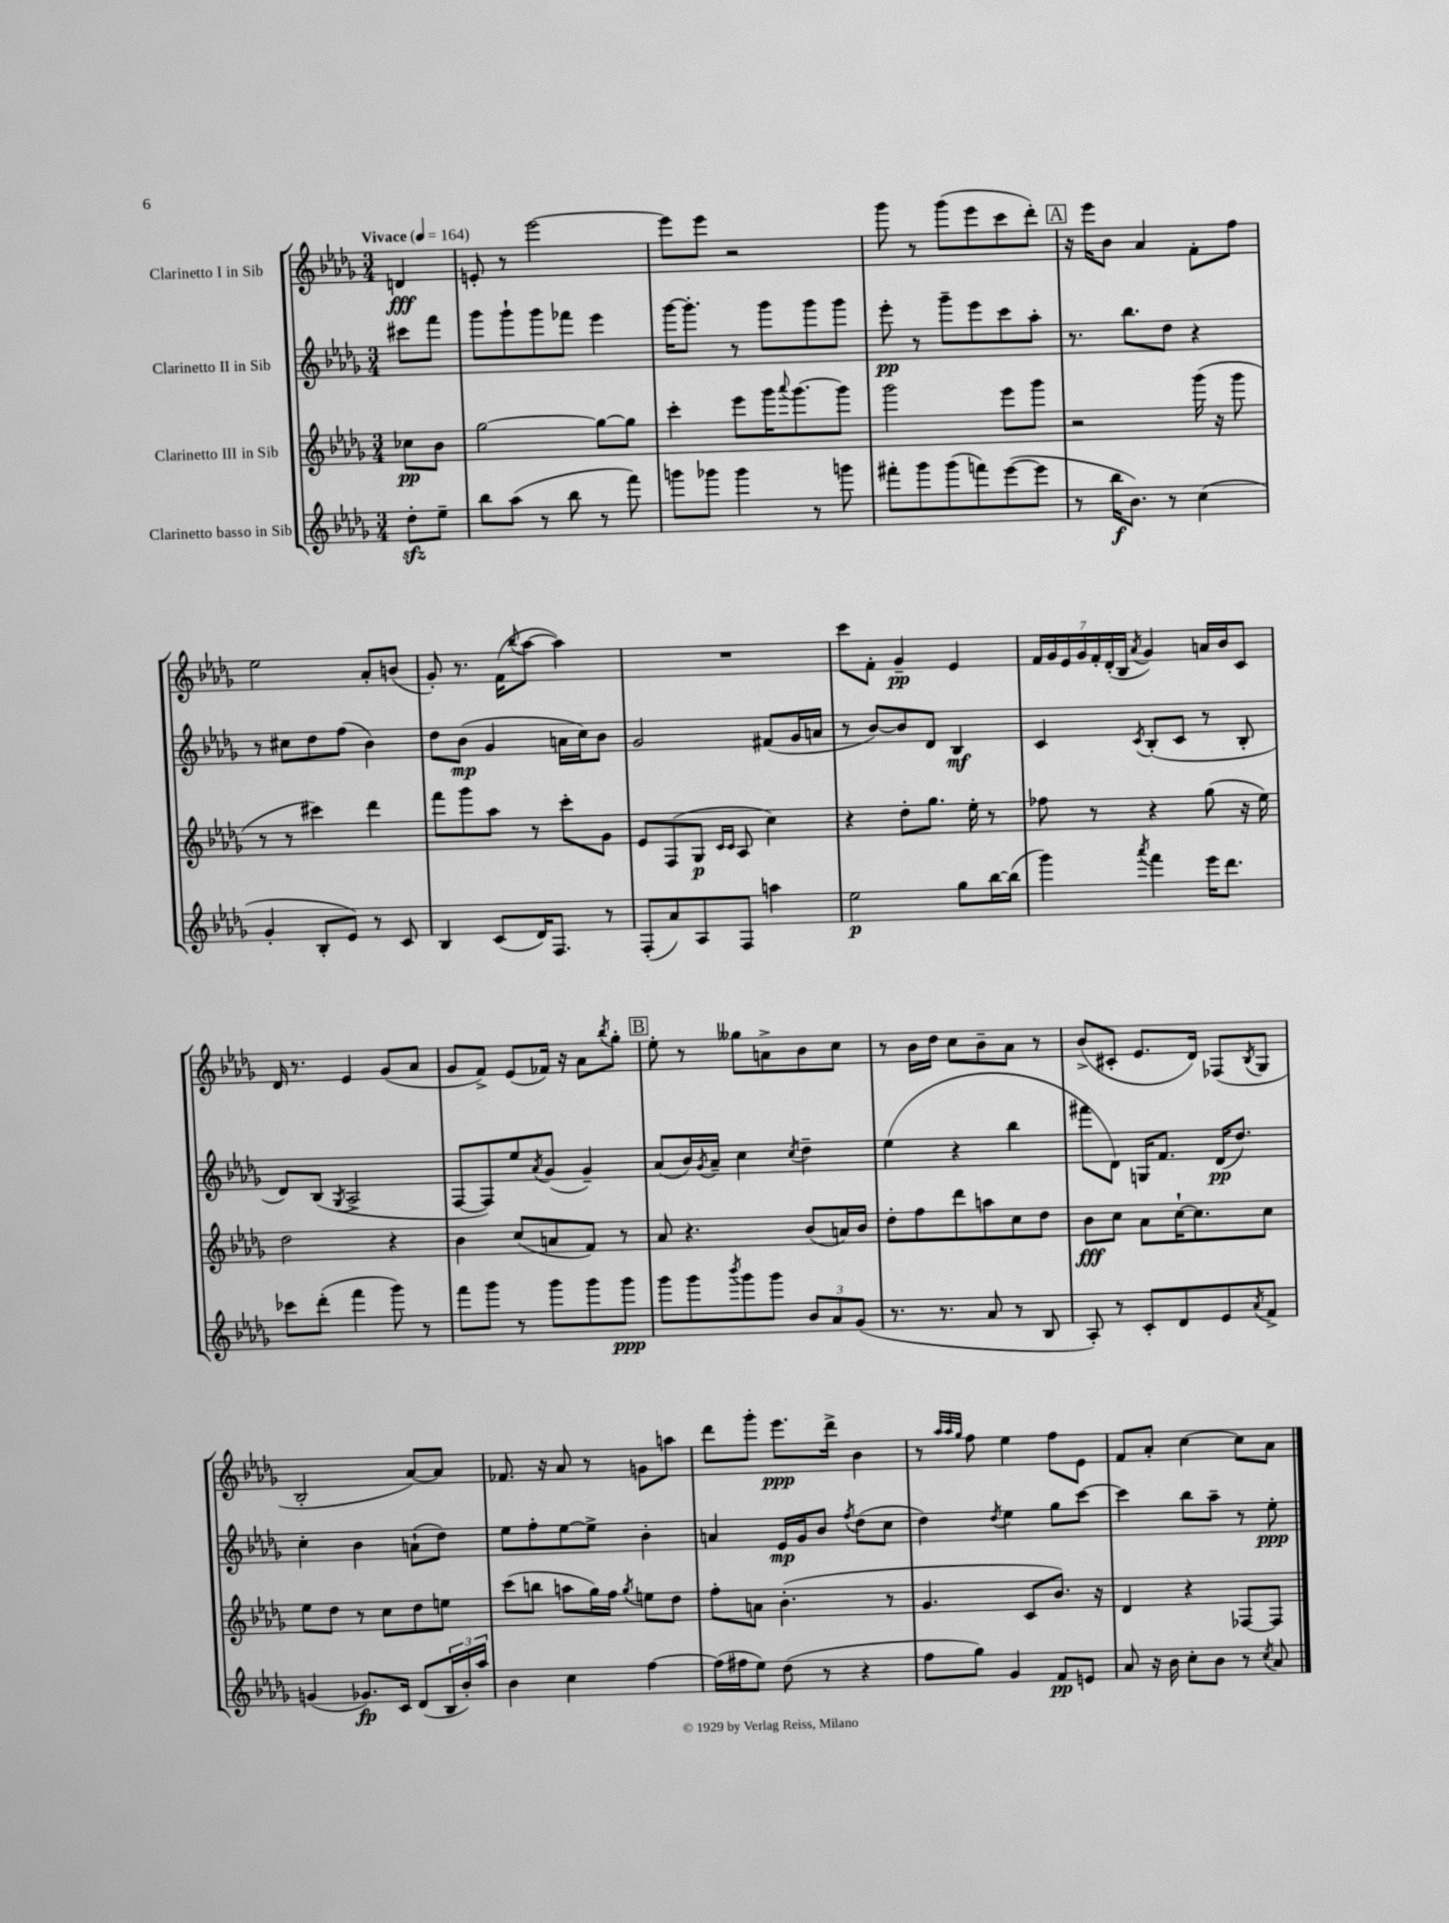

**kern	**kern	**kern	**kern
*staff4	*staff3	*staff2	*staff1
*clefG2	*clefG2	*clefG2	*clefG2
*k[b-e-a-d-g-]	*k[b-e-a-d-g-]	*k[b-e-a-d-g-]	*k[b-e-a-d-g-]
*M3/4	*M3/4	*M3/4	*M3/4
*MM164	*MM164	*MM164	*MM164
8dd-'	8cc-	8ccc#	4d
8ee-~	8b-	8fff	.
=	=	=	=
8bb-	[2gg-	8ggg-	8e'
(8aa-	.	8ggg-`	8r
8r	.	8ggg-	[2eee-
8bb-	.	8fff-	.
8r	8gg-_	4eee-	.
8fff)	8gg-]	.	.
=	=	=	=
8ggg	4ccc'	[16ggg-	8eee-]
.	.	8.ggg-']	.
8ggg-	.	.	8eee-
4ggg-	8eee-	8r	2r
.	16ggg-	8ggg-	.
.	8qqaaa-	.	.
.	[8.ggg-	.	.
8r	.	8ggg-	.
8ggg	8ggg-]	8ggg-	.
=	=	=	=
8fff#'	2ggg-	8eee-'	8ggg-
8ggg-	.	8r	8r
(8ggg-	.	8ggg-~	(8ggg-
8fff)	.	8eee-	8eee-
([8eee-	8eee-	8ccc	8ccc
8eee-]	8ggg-	8aa-'	8ddd-')
=	=	=	=
8r	2r	8.r	16r
.	.	.	16eee-
16bb-	.	.	8b-
8.b-)	.	8.bb-	.
.	.	.	4a-
8r	.	8dd-	.
(4cc	(16ggg-	4r	8f'
.	16r	.	.
.	8ggg-	.	8ff
=	=	=	=
4g-'	8r	8r	2ee-
.	8r	8cc#	.
8B-'	4ccc#)	8dd-	.
8e-)	.	(8ff	.
8r	4ddd-	4b-)	8a-'
8c	.	.	(8b
=	=	=	=
4B-	8fff	8dd-	8g-')
.	8ggg-	(8b-	8.r
(8c	8aa-	4g-	.
.	.	.	(16f
.	.	.	8qqbb-
16d-)	8r	.	[8aa-
8.F	.	.	.
.	8ccc'	16a	4aa-])
.	.	16cc)	.
8r	8g-	8b-	.
=	=	=	=
(8F'	8e-	2g-	2.r
8a-)	(8F	.	.
8A-	8G-	.	.
.	16qqc	.	.
.	16qqc	.	.
8F	8A-	.	.
4aa	4cc)	(8f#	.
.	.	16g-	.
.	.	16a	.
=	=	=	=
2ee-	4r	8r	8ccc
.	.	[8b-)	8f'
.	8dd-'	8b-]	4g-~
.	8.gg-	8d-	.
8gg-	.	4B-	4e-
.	16ee-'	.	.
[16bb-	8r	.	.
(16bb-]	.	.	.
=	=	=	=
4ggg-)	8ff-	4c	28f
.	.	.	28g-
.	.	.	28e-
.	.	.	28g-
.	8r	.	.
.	.	.	28f'
.	.	.	(28d-'
.	.	.	28B-
8qaaa-	.	8qc	8qa-
4fff	4r	(8B-'	4g-)
.	.	8c	.
16eee-	(8gg-	8r	16a
8.ddd-	.	.	16b-
.	16r	8B-'	8c
.	16ee-)	.	.
=	=	=	=
8ccc-	2dd-	8d-)	16d-
.	.	.	8.r
(8ddd-'	.	(8B-	.
.	.	8qG-	.
4fff	.	2A-^	4e-
8ggg-)	4r	.	(8g-
8r	.	.	8a-
=	=	=	=
8fff	4b-	[8F	8g-
8ggg-	.	8F])	8f^)
8r	(8cc	8ee-	(8e-
.	.	8qa-	.
8ggg-	8a	(8g-	16f-)
.	.	.	16r
8ggg-	8f)	4g-~)	8a-
.	.	.	8qbb-
8ggg-	8r	.	8gg-'
=	=	=	=
8ggg-	8a-	(8a-	8ee-'
8ggg-	4.r	16b-)	8r
.	.	8qg-	.
.	.	16a-~	.
8qbbb-	.	.	.
8ggg-	.	4cc	8gg--
8ggg-	.	.	8a^
.	.	8qcc	.
12b-	(8b-	4dd-~	8b-
12a-	.	.	.
.	16a)	.	8cc
(12g-	.	.	.
.	16b-	.	.
=	=	=	=
8.r	8dd-'	(4ee-	8r
.	8ff	.	16b-
8.r	.	.	16dd-
.	8ddd-	4r	8cc
8a-	8aa	.	8b-~
8r	8cc	4bb-	8a-
8B-	8dd-	.	8r
=	=	=	=
8A-')	8b-	8fff#	(8b-^
8r	8cc	8d-)	8c#'
8c'	8a-	16G	8.e-
.	.	8.f	.
8d-	[16cc`	.	.
.	8.cc]	.	16d-)
8e-	.	(16d-	(8F-
.	.	8.dd-)	.
8qa-	.	.	8qB-
8f^	8cc	.	8G-
=	=	=	=
(4g	8ee-	4cc'	2B-'
.	8dd-	.	.
8.g-)	8r	4b-	.
.	8cc	.	.
16c	.	.	.
(8d-	8dd-	(8a`	[8a-)
24B-	8ee	8dd-)	8a-]
24b-')	.	.	.
24aa-	.	.	.
=	=	=	=
4b-	(8ccc	8ee-	8.f-
.	8bb	8ff'	.
.	.	.	16r
4cc	8aa	[8ee-	8a-
.	16gg-)	8ee-^]	8r
.	16ff	.	.
.	8qgg-	.	.
[4ff	8ee	4b-'	8g
.	8dd-	.	8aa
=	=	=	=
(16ff]	8ff'	4a	8ddd-
16ff#	.	.	.
8ee-)	8a	.	8ggg-'
(8dd-	(4.b-'	16e-	8.eee-
.	.	16g-	.
8r	.	8b-	.
.	.	.	16ddd-^
.	.	8qff	.
4r	.	(8dd-	4b-
.	8r	8cc	.
=	=	=	=
8ff	4.g-	4dd-)	8r
.	.	.	32qqaa-
.	.	.	32qqaa-
.	.	.	32qqgg-
8gg-)	.	.	8ff
.	.	8qdd-	.
4g-	.	4ee-	4ee-
.	8c	.	.
8f	8.b-)	8gg-	8ff
8e	.	[8ccc	8e-
.	16r	.	.
=	=	=	=
8a-	4d-	4ccc]	8f
16r	.	.	8a-'
16b-	.	.	.
8cc'	4r	8bb-	[4cc
8b-	.	8aa-~	.
8r	[8F-	8r	8cc]
8qcc	.	.	.
8a-	8F-]	8ee-'	8a-
==	==	==	==
*-	*-	*-	*-
